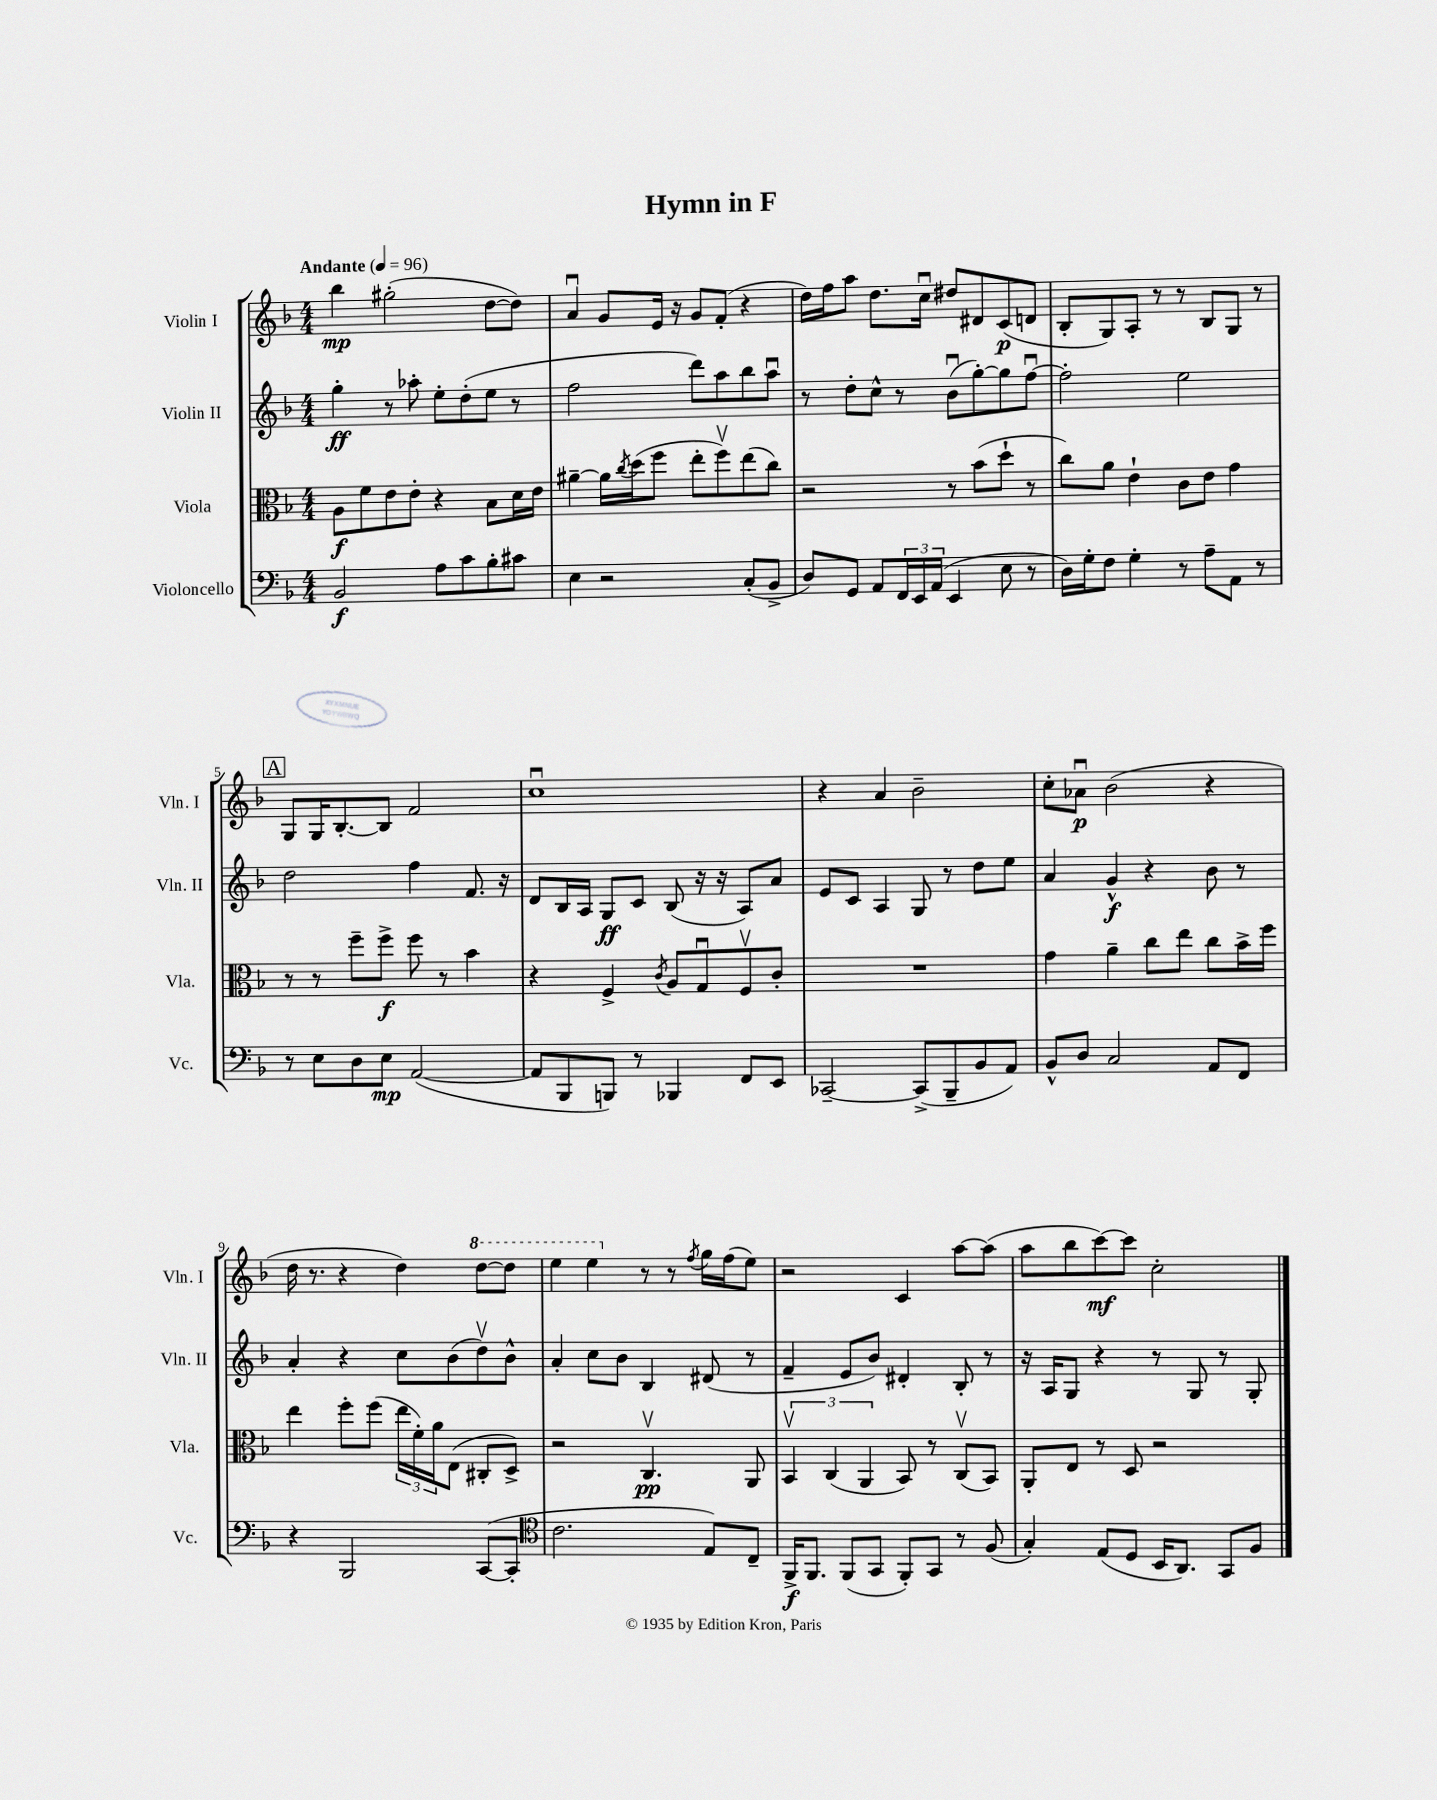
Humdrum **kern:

**kern	**kern	**kern	**kern
*staff4	*staff3	*staff2	*staff1
*clefF4	*clefC3	*clefG2	*clefG2
*k[b-]	*k[b-]	*k[b-]	*k[b-]
*M4/4	*M4/4	*M4/4	*M4/4
*MM96	*MM96	*MM96	*MM96
2BB-	8A	4gg'	4bb-
.	8f	.	.
.	8e	8r	(2gg#'
.	8e'	8aa-'	.
8A	4r	8ee'	.
8c	.	(8dd'	.
8B-'	8B-	8ee	[8dd
8c#	16d	8r	8dd])
.	16e	.	.
=	=	=	=
4E	[4a#~	2ff	4au
2r	16a#]	.	8g
.	8qcc	.	.
.	(16dd	.	.
.	8ff	.	16e
.	.	.	16r
.	8ee'	8ddd)	8g
.	8ffv)	8aa	(8f'
(8C'	(8ee	8bb-	4r
8BB-^	8cc)	8aau	.
=	=	=	=
8D)	2r	8r	16dd)
.	.	.	16ff
8GG	.	8dd'	8aa
8AA	.	8cc^^	8.dd
24FF	.	8r	.
24EE	.	.	.
.	.	.	16ccu
(24AA	.	.	.
4EE	8r	(8b-u	8dd#
.	(8b-	[8gg')	8d#
8E	8dd`	8gg]	(8c
8r	8r	[8ffu	8d
=	=	=	=
16D)	8cc)	2ff']	8B-'
16G'	.	.	.
8F	8a	.	8G)
4G'	4e`	.	8A'
.	.	.	8r
8r	8c	2ee	8r
8A~	8e	.	8B-
8AA	4g	.	8G
8r	.	.	8r
=	=	=	=
8r	8r	2dd	8G
8E	8r	.	16G
.	.	.	[8.B-'
8D	8ff~	.	.
8E	8ff^	.	8B-]
([2AA	8ff	4ff	2f
.	8r	.	.
.	4b-	8.f	.
.	.	16r	.
=	=	=	=
8AA]	4r	8d	1ccu
8BBB-	.	16B-	.
.	.	16A	.
8BBB)	4F^	8G	.
8r	.	8c	.
.	8qc	.	.
4BBB-	8A	(8B-	.
.	8Gu	16r	.
.	.	16r	.
8FF	8Fv	8A)	.
8EE	8c'	8a	.
=	=	=	=
[2CC-~	1r	8e	4r
.	.	8c	.
.	.	4A	4a
(8CC-^]	.	8G	2b-~
8BBB-~	.	8r	.
8BB-	.	8dd	.
8AA)	.	8ee	.
=	=	=	=
8BB-^^	4g	4a	8cc'
8D	.	.	8a-u
2C	4a~	4g^^	(2b-
.	8cc	4r	.
.	8ee	.	.
8AA	8cc	8b-	4r
8FF	16b-^	8r	.
.	16ff	.	.
=	=	=	=
4r	4ee	4a'	16dd
.	.	.	8.r
2BBB-	8ff'	4r	4r
.	(8ff	.	.
.	24ee	8cc	4dd)
.	24f')	.	.
.	24a	.	.
.	(8E	(8b-	.
([8CC	8C#'	8ddv)	[8ddd
8CC']	8D^)	8b-^^	8ddd]
=	=	=	=
*clefC4	*	*	*
2.c	2r	4a'	4eee
.	.	8cc	4eee
.	.	8b-	.
.	4.Cv	4B-	8r
.	.	.	8r
.	.	.	8qff
8E)	.	(8d#	16gg
.	.	.	(16ff
8C~	8AA	8r	8ee)
=	=	=	=
16FF^	6BB-v	4f~	2r
8.FF	.	.	.
.	(6C	.	.
(8FF	.	8e	.
.	6AA	.	.
8GG	.	8b-)	.
8FF')	8BB-)	4d#'	4c
8GG	8r	.	.
8r	(8Cv	8B-'	[8aa
(8F	8BB-)	8r	(8aa]
=	=	=	=
4G')	8AA'	16r	8aa
.	.	16A	.
.	8E	8G	8bb-
(8E	8r	4r	[8ccc)
8D	8D	.	8ccc]
16BB-	2r	8r	2cc'
8.AA)	.	.	.
.	.	8G	.
8GG	.	8r	.
8F	.	8G'	.
==	==	==	==
*-	*-	*-	*-
